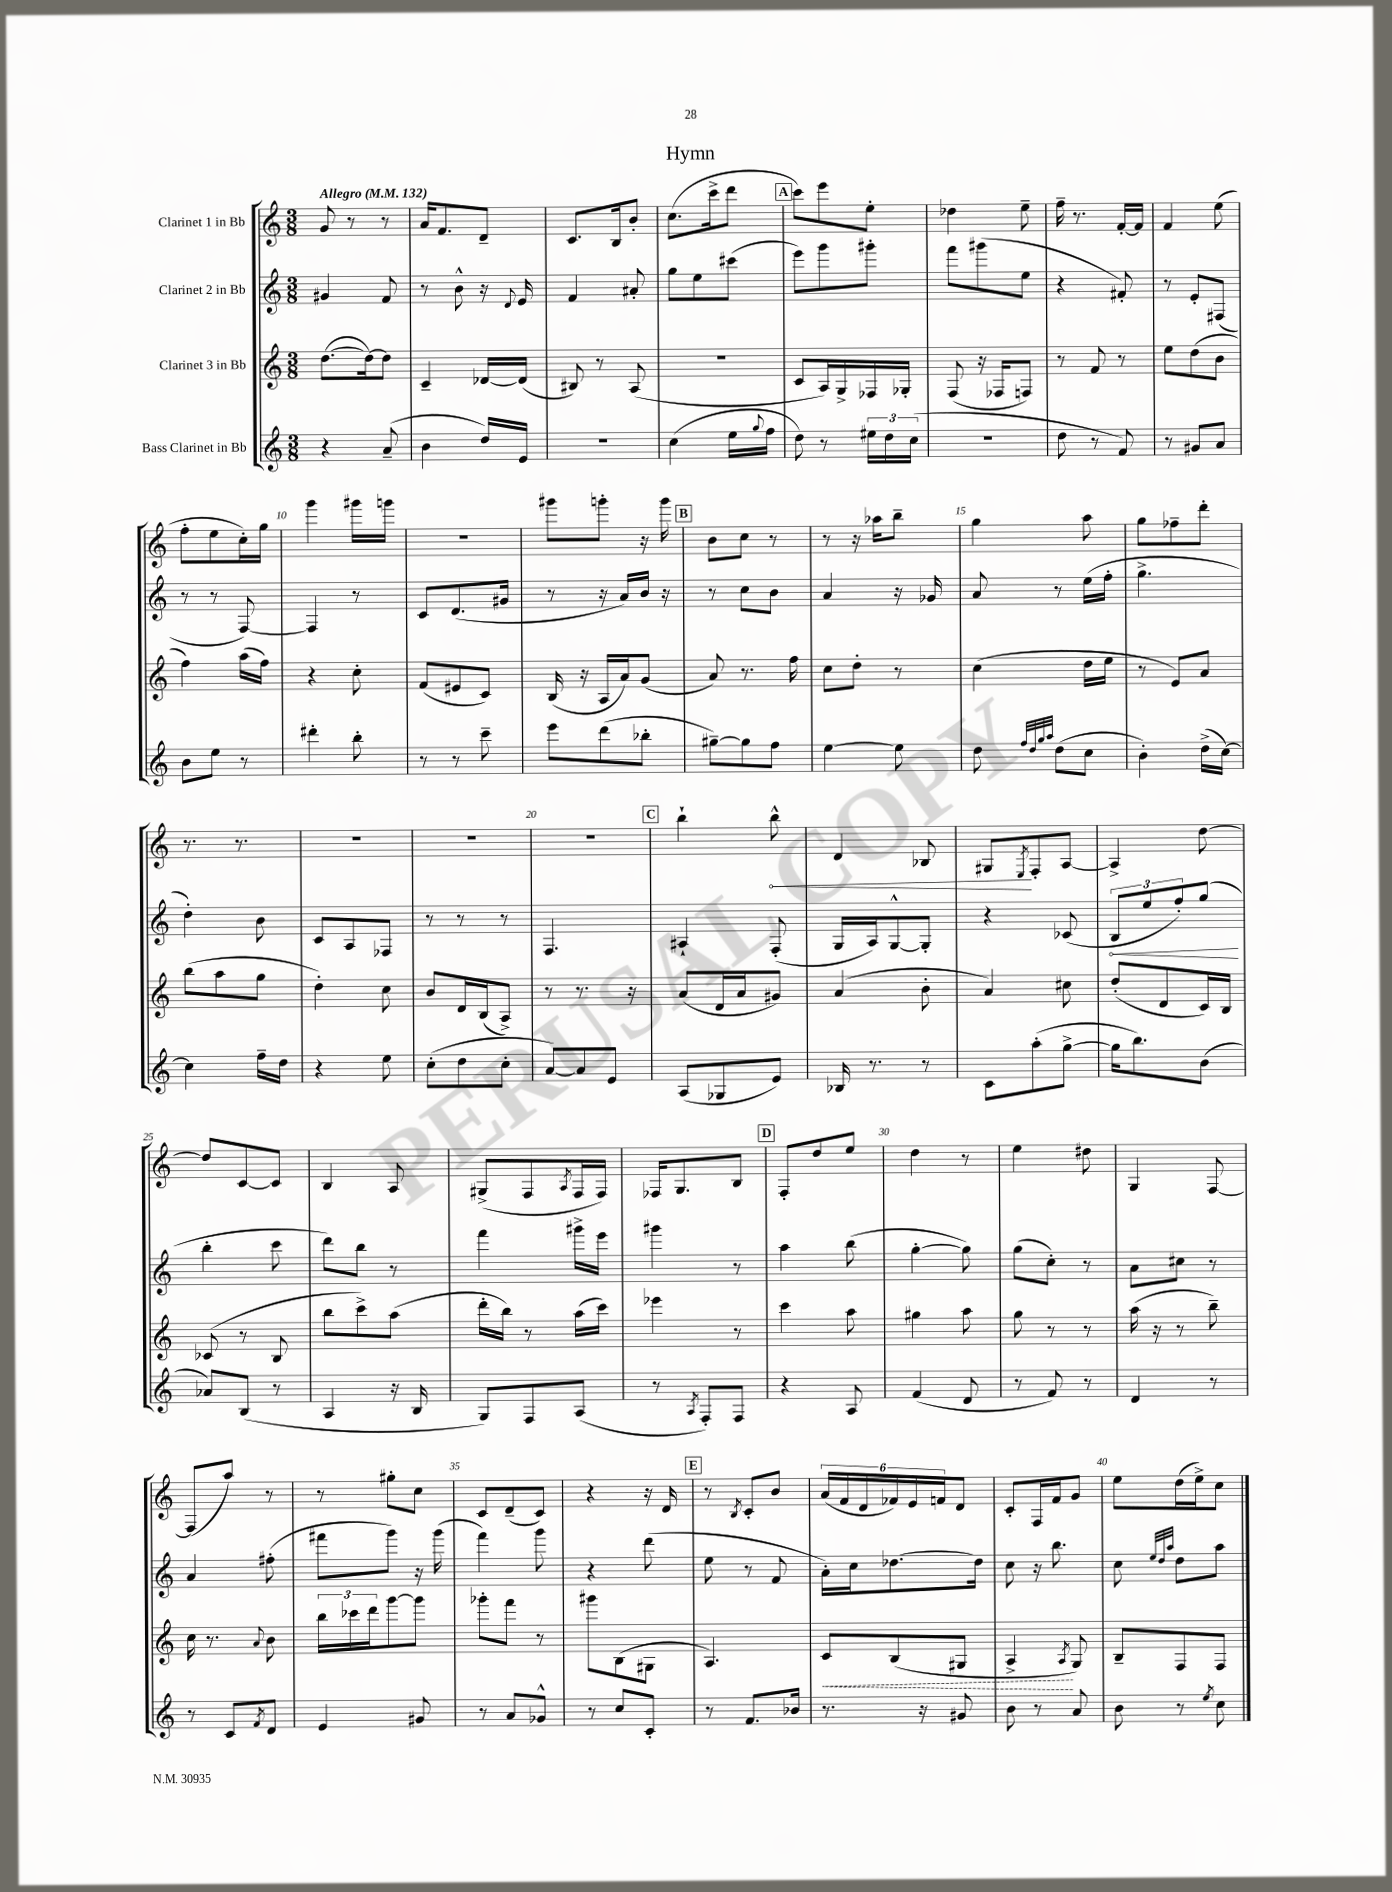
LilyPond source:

\header { title = "Hymn" }
<<
\new StaffGroup <<
\new Staff = "s0" \with { instrumentName = "Clarinet 1 in Bb" } {
    \clef treble \key c \major \numericTimeSignature \time 3/8 \tempo "Allegro" 4 = 132
    g'8 r8 r8 |
    a'16 f'8. d'8-- |
    c'8. b16 b'8-. |
    c''8.( c'''16-> d'''8 |
    \mark \markup { \box "A" } c'''8) e'''8 e''8-. |
    des''4 e''8-- |
    f''16-- r8. f'16~-. f'16 |
    f'4 e''8( |
    f''8-. e''8 c''16-.) g''16 |
    g'''4 gis'''16 g'''16 |
    R4. |
    gis'''8 g'''8-. r16 g'''16 |
    \mark \markup { \box "B" } b'8 c''8 r8 |
    r8 r16 aes''16 b''8-- |
    g''4 a''8 |
    g''8 fes''8-- d'''8-. |
    r8. r8. |
    R4. |
    R4. |
    R4. |
    \mark \markup { \box "C" } b''4-! \once \override Hairpin.circled-tip = ##t b''8-^\< |
    d'4 bes8 |
    gis8\! \acciaccatura { e8 } f8-. a8~ |
    a4-> d''8~ |
    d''8 c'8~ c'8 |
    b4 a8 |
    gis8->( f8 \acciaccatura { a8 } f16 f16) |
    fes16 g8. b8 |
    \mark \markup { \box "D" } f8-. d''8 e''8 |
    d''4 r8 |
    e''4 dis''8 |
    g4 f8~ |
    f8( a''8) r8 |
    r8 gis''8-. c''8 |
    c'8 d'8--( c'8) |
    r4 r16 d'16 |
    \mark \markup { \box "E" } r8 \acciaccatura { b8 } c'8-. b'8 |
    \tuplet 6/4 { a'16( f'16 d'16 fes'16) e'16 f'16 } d'8 |
    c'8-. f16 f'16 g'8 |
    e''8 d''16( e''16->) c''8 \bar "|." |
}
\new Staff = "s1" \with { instrumentName = "Clarinet 2 in Bb" } {
    \clef treble \key c \major \numericTimeSignature \time 3/8
    gis'4 f'8 |
    r8 b'8-^ r16 \appoggiatura { d'8 } e'16 |
    f'4 ais'8-. |
    g''8 e''8 cis'''8( |
    \mark \markup { \box "A" } e'''8) g'''8 gis'''8-. |
    f'''8 gis'''8( e''8 |
    r4 fis'8-.) |
    r8 e'8-. fis8( |
    r8 r8 f8~) |
    f4 r8 |
    c'8 d'8.( gis'16 |
    r8 r16 a'16) b'16 r16 |
    \mark \markup { \box "B" } r8 c''8 b'8 |
    a'4 r16 ges'16 |
    a'8 r8 e''16( f''16-. |
    g''4.-> |
    d''4-.) b'8 |
    c'8 a8 fes8 |
    r8 r8 r8 |
    f4. |
    \mark \markup { \box "C" } ais4-! f8-.( |
    g16 a16) g8~-^ g8-. |
    r4 ces'8( |
    \tuplet 3/2 { \once \override Hairpin.circled-tip = ##t b8\< e''8 f''8-.) } g''8\!( |
    b''4-. c'''8 |
    d'''8) b''8 r8 |
    f'''4 gis'''16-> e'''16 |
    gis'''4 r8 |
    \mark \markup { \box "D" } a''4 b''8( |
    g''4~-. g''8) |
    g''8( c''8-.) r8 |
    a'8 cis''8 r8 |
    a'4 fis''8-.( |
    fis'''8 g'''8) r16 g'''16( |
    f'''4) g'''8 |
    r4 d'''8( |
    \mark \markup { \box "E" } e''8 r8 f'8 |
    a'16-.) c''16 des''8.~ des''16 |
    c''8 r16 b''8. |
    c''8 \grace { e''32 d''32 a''32 } d''8 a''8 \bar "|." |
}
\new Staff = "s2" \with { instrumentName = "Clarinet 3 in Bb" } {
    \clef treble \key c \major \numericTimeSignature \time 3/8
    d''8.~( d''16~) d''8 |
    c'4-- des'16~ des'16( |
    bis8) r8 a8( |
    R4. |
    \mark \markup { \box "A" } c'8 a16) g16-> fes16 ges16-. |
    f8( r16 fes16 f8) |
    r8 f'8 r8 |
    e''8 d''8( b'8 |
    f''4) a''16( f''16) |
    r4 c''8-. |
    f'8( eis'8 c'8) |
    b16( r16 a16 a'16) g'8( |
    \mark \markup { \box "B" } a'8) r8. f''16 |
    c''8 d''8-. r8 |
    c''4( d''16 e''16 |
    r8 e'8) a'8 |
    b''8( a''8 g''8 |
    d''4-.) c''8 |
    b'8 d'16 b16( a8->) |
    r8 r8. r16 |
    \mark \markup { \box "C" } a'8( d'16 a'16 gis'8) |
    a'4( b'8-. |
    a'4) cis''8 |
    d''8-.( d'8 c'16) b16 |
    ces'8( r8 b8 |
    b''8 c'''8->) a''8( |
    d'''16-. b''16) r8 a''16( c'''16) |
    ees'''4 r8 |
    \mark \markup { \box "D" } c'''4 a''8 |
    gis''4 a''8 |
    g''8 r8 r8 |
    a''16( r16 r8 b''8--) |
    c''16 r8. \appoggiatura { a'8 } b'8 |
    \tuplet 3/2 { b''16 ces'''16 d'''16 } g'''8~ g'''8 |
    ges'''8-. f'''8 r8 |
    gis'''8 b8( gis8 |
    \mark \markup { \box "E" } a4.) |
    \once \override Hairpin.style = #'dashed-line c'8\< b8( gis8 |
    a4->\! \acciaccatura { a8 } g8) |
    b8-- f8 f8 \bar "|." |
}
\new Staff = "s3" \with { instrumentName = "Bass Clarinet in Bb" } {
    \clef treble \key c \major \numericTimeSignature \time 3/8
    r4 a'8--( |
    b'4 d''16) e'16 |
    R4. |
    c''4( e''16 \appoggiatura { g''8 } f''16 |
    \mark \markup { \box "A" } d''8) r8 \tuplet 3/2 { eis''16 d''16 c''16( } |
    R4. |
    d''8 r8 f'8) |
    r8 gis'8 a'8 |
    b'8 e''8 r8 |
    dis'''4-. b''8-. |
    r8 r8 c'''8-- |
    e'''8 d'''8( bes''8-. |
    \mark \markup { \box "B" } gis''8~--) gis''8 f''8 |
    e''4~ e''8 |
    d''8 \grace { f''32 d''32 g''32 a''32 } d''8( c''8 |
    b'4-.) d''16->( c''16~) |
    c''4 f''16-- d''16 |
    r4 e''8 |
    c''8-.( d''8 c''8-. |
    a'8~) a'8 e'8 |
    \mark \markup { \box "C" } a8( ges8 e'8) |
    bes16 r8. r8 |
    c'8 a''8-.( g''8~-> |
    g''16 b''8.) b'8( |
    aes'8) b8( r8 |
    a4 r16 b16 |
    g8) f8 a8( |
    r8 \acciaccatura { a8 } f8-.) f8 |
    \mark \markup { \box "D" } r4 a8 |
    f'4( d'8 |
    r8 f'8) r8 |
    d'4 r8 |
    r8 c'8 \acciaccatura { f'8 } d'8 |
    e'4 gis'8 |
    r8 a'8 ges'8-^ |
    r8 c''8 c'8-. |
    \mark \markup { \box "E" } r8 f'8. bes'16 |
    r8. r16 gis'8 |
    b'8 r8 a'8 |
    b'8 r8 \acciaccatura { e''8 } c''8 \bar "|." |
}
>>
>>
\layout { \context { \Score \override BarNumber.break-visibility = ##(#f #t #t) barNumberVisibility = #(every-nth-bar-number-visible 5) } }
